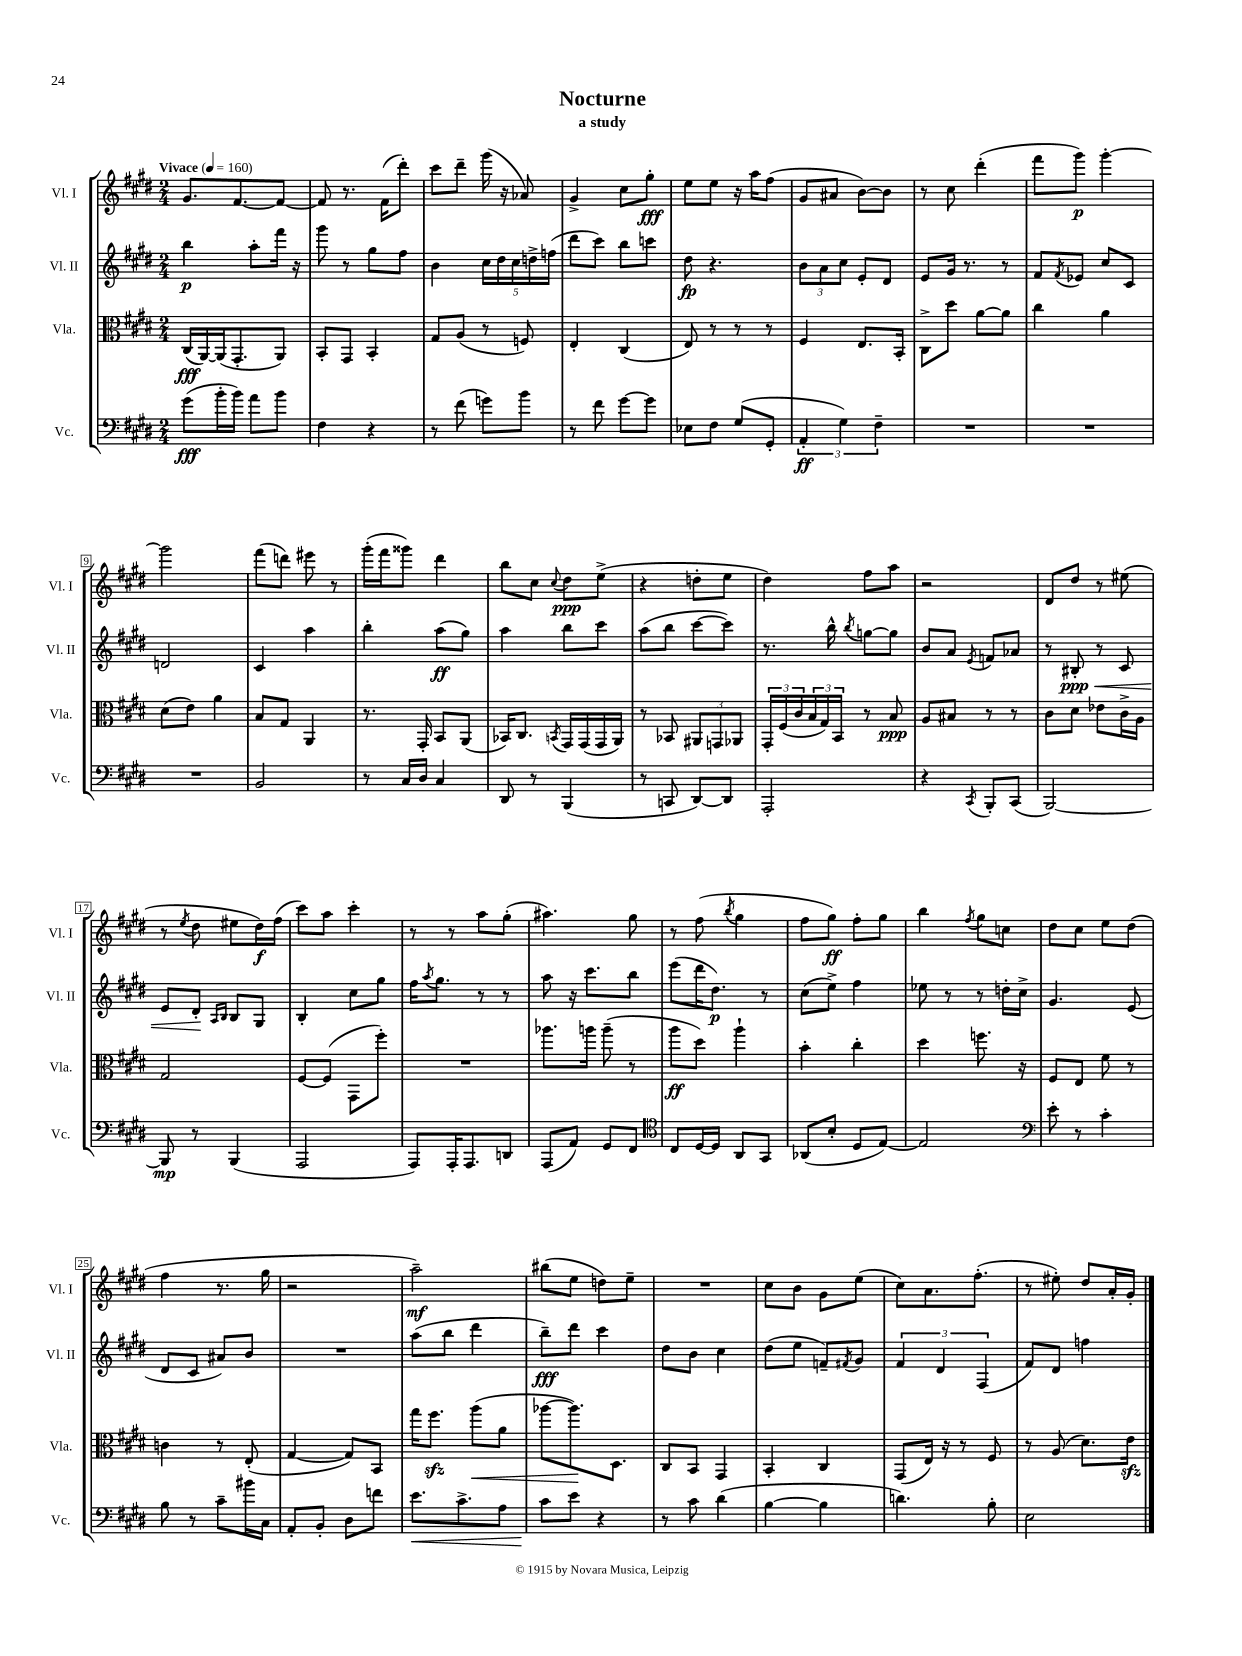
\header { title = "Nocturne" subtitle = "a study" }
<<
\new StaffGroup <<
\new Staff = "s0" \with { instrumentName = "Vl. I" shortInstrumentName = "Vl. I" } {
    \clef treble \key e \major \numericTimeSignature \time 2/4 \tempo "Vivace" 4 = 160
    gis'8. fis'8.~ fis'8~ |
    fis'8 r8. fis'16( dis'''8-.) |
    cis'''8 dis'''8-- gis'''16( r16 aes'8) |
    gis'4-> cis''8 gis''8-.\fff |
    e''8 e''8 r16 a''16 fis''8( |
    gis'8 ais'8 b'8~) b'8 |
    r8 cis''8 dis'''4-.( |
    fis'''8 gis'''8\p) gis'''4~-. |
    gis'''2 |
    fis'''8( d'''8) eis'''8 r8 |
    gis'''16-.( fis'''16 gisis'''8) dis'''4 |
    b''8 cis''8 \appoggiatura { cis''8 } dis''8\ppp e''8->( |
    r4 d''8-. e''8 |
    dis''4) fis''8 a''8 |
    r2 |
    dis'8 dis''8 r8 eis''8( |
    r8 \acciaccatura { e''8 } dis''8 eis''8 dis''16\f) fis''16( |
    cis'''8) a''8 cis'''4-. |
    r8 r8 a''8 gis''8-.( |
    ais''4.) gis''8 |
    r8 fis''8( \acciaccatura { b''8 } gis''4 |
    fis''8 gis''8\ff) fis''8-. gis''8 |
    b''4 \acciaccatura { fis''8 } gis''8 c''8 |
    dis''8 cis''8 e''8 dis''8( |
    fis''4 r8. gis''16 |
    r2 |
    a''2--\mf) |
    bis''8( e''8 d''8) e''8-- |
    R2 |
    cis''8 b'8 gis'8 e''8( |
    cis''8) a'8. fis''8.-.( |
    r8 eis''8-.) dis''8 a'16-. gis'16-. \bar "|." |
}
\new Staff = "s1" \with { instrumentName = "Vl. II" shortInstrumentName = "Vl. II" } {
    \clef treble \key e \major \numericTimeSignature \time 2/4
    b''4\p a''8-. fis'''16 r16 |
    gis'''8 r8 gis''8 fis''8 |
    b'4 \tuplet 5/4 { cis''16 dis''16 cis''16 d''16-> f''16( } |
    dis'''8 cis'''8) b''8 c'''8 |
    dis''8\fp r4. |
    \tuplet 3/2 { b'8 a'8 cis''8 } e'8-. dis'8 |
    e'8 gis'16 r8. r8 |
    fis'8 \acciaccatura { fis'8 } ees'8 cis''8 cis'8 |
    d'2 |
    cis'4 a''4 |
    b''4-. a''8\ff( gis''8) |
    a''4 b''8 cis'''8 |
    a''8( b''8 cis'''8~ cis'''8) |
    r8. b''16-^ \acciaccatura { b''8 } g''8~ g''8 |
    b'8 a'8 \acciaccatura { e'8 } f'8 aes'8 |
    r8 bis8-.\ppp\< r8 cis'8 |
    e'8 dis'8-.\! \grace { a16 b16 } b8 gis8 |
    b4-. cis''8 gis''8 |
    fis''16 \acciaccatura { a''8 } gis''8. r8 r8 |
    a''8 r16 cis'''8. b''8 |
    e'''8( dis'''16 dis''8.\p) r8 |
    cis''8( e''8->) fis''4 |
    ees''8 r8 r8 d''16-. cis''16-> |
    gis'4. e'8( |
    dis'8 cis'8 ais'8) b'8 |
    R2 |
    a''8( b''8 dis'''4 |
    b''8--\fff) dis'''8 cis'''4 |
    dis''8 b'8 cis''4 |
    dis''8( e''8 f'8--) \acciaccatura { fis'8 } gis'8 |
    \tuplet 3/2 { fis'4 dis'4 fis4( } |
    fis'8) dis'8 f''4 \bar "|." |
}
\new Staff = "s2" \with { instrumentName = "Vla." shortInstrumentName = "Vla." } {
    \clef alto \key e \major \numericTimeSignature \time 2/4
    cis16\fff( a,16~) a,16( gis,8.-. a,8) |
    b,8-. gis,8 b,4-. |
    gis8 a8( r8 f8) |
    e4-. cis4( |
    e8) r8 r8 r8 |
    fis4 e8. b,16-. |
    cis8-> dis''8 a'8~ a'8 |
    cis''4 a'4 |
    dis'8( e'8) a'4 |
    b8 gis8 a,4 |
    r8. gis,16-. b,8 a,8( |
    bes,16) cis8. \acciaccatura { b,8 } gis,16 gis,16( gis,16 a,16) |
    r8 bes,8 \tuplet 3/2 { ais,8 g,8 aes,8 } |
    \tuplet 3/2 { gis,16-. fis16( cis'16 } \tuplet 3/2 { b16 gis16) b,16 } r8 b8\ppp |
    a8 bis8 r8 r8 |
    cis'8 dis'8 ees'8 cis'16-> a16 |
    gis2 |
    fis8~ fis8( gis,8 fis''8-.) |
    R2 |
    aes''8. a''16 a''8--( r8 |
    a''8\ff dis''8) a''4-! |
    b'4-. cis''4-. |
    dis''4 f''8. r16 |
    fis8 e8 fis'8 r8 |
    c'4 r8 e8-.( |
    gis4~ gis8) b,8 |
    gis''16 fis''8.\sfz a''8\<( a'8 |
    aes''8~ aes''8.\!) dis8. |
    cis8 b,8 gis,4 |
    b,4-. cis4 |
    gis,8( e16) r16 r8 fis8 |
    r8 a8( dis'8.) e'16\sfz \bar "|." |
}
\new Staff = "s3" \with { instrumentName = "Vc." shortInstrumentName = "Vc." } {
    \clef bass \key e \major \numericTimeSignature \time 2/4
    gis'8\fff( b'16-. b'16) a'8 b'8 |
    fis4 r4 |
    r8 fis'8( g'8) b'8 |
    r8 fis'8 gis'8~ gis'8 |
    ees8 fis8 gis8( gis,8-. |
    \tuplet 3/2 { a,4-.\ff gis4) fis4-- } |
    R2 |
    R2 |
    R2 |
    b,2 |
    r8 cis16 dis16 cis4 |
    dis,8 r8 b,,4( |
    r8 c,8 dis,8~) dis,8 |
    a,,2-. |
    r4 \acciaccatura { cis,8 } b,,8-. cis,8( |
    b,,2~) |
    b,,8\mp r8 b,,4( |
    a,,2 |
    a,,8) a,,16-. a,,8. d,8 |
    a,,8( a,8) gis,8 fis,8 |
    \clef tenor cis8 dis16~ dis16 a,8 gis,8 |
    aes,8( b8-. dis8 e8~) |
    e2 |
    \clef bass e'8-. r8 cis'4-. |
    b8 r8 cis'8-- bis'16 cis16 |
    a,8-. b,8-. dis8 f'8 |
    e'8.\< cis'8.-> a8 |
    cis'8\! e'8 r4 |
    r8 cis'8 dis'4( |
    b4~ b4 |
    d'4.) b8-. |
    e2 \bar "|." |
}
>>
>>
\layout { \context { \Score \override BarNumber.stencil = #(make-stencil-boxer 0.1 0.3 ly:text-interface::print) } }
